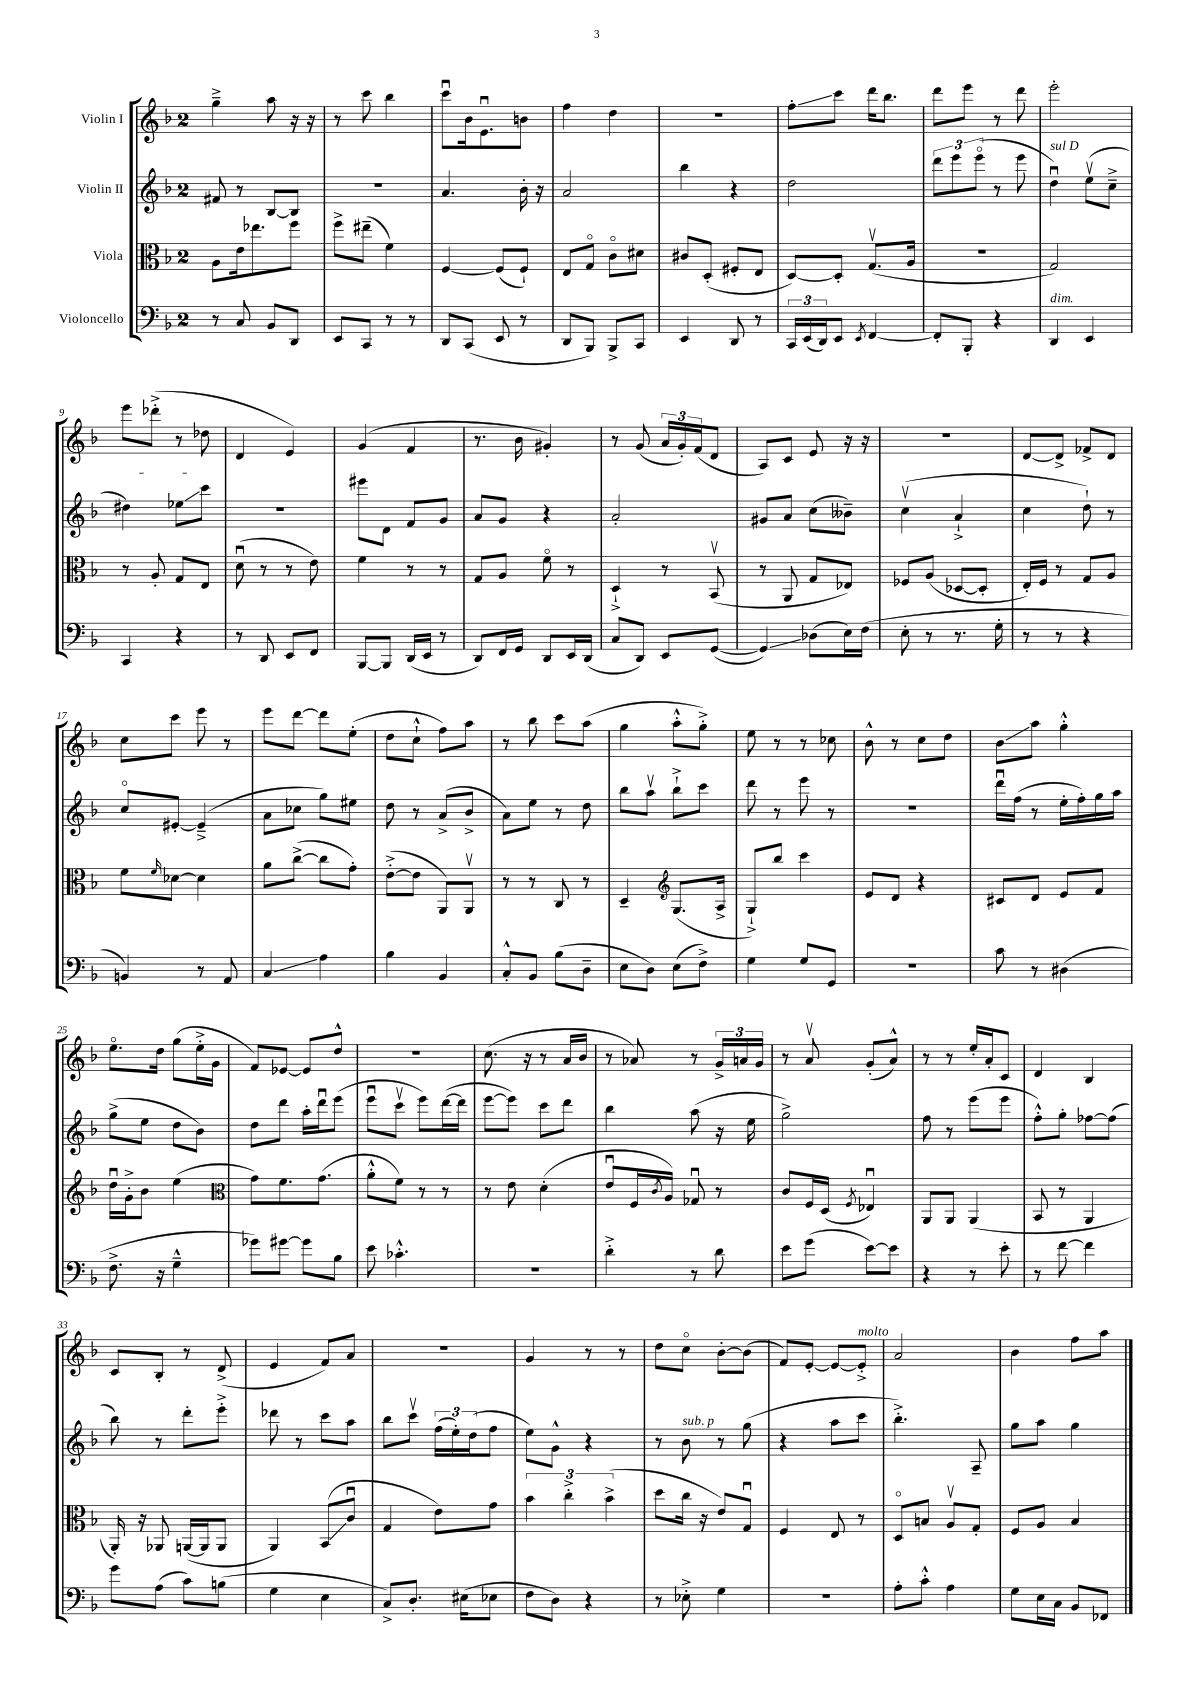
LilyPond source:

<<
\new StaffGroup <<
\new Staff = "s0" \with { instrumentName = "Violin I" } {
    \clef treble \key f \major \once \override Staff.TimeSignature.style = #'single-digit \time 2/4
    g''4---> a''8 r16 r16 |
    r8 c'''8 bes''4 |
    c'''8\downbow bes'16 e'8.\downbow b'8 |
    f''4 d''4 |
    R2 |
    f''8-.\glissando c'''8 d'''16 bes''8. |
    d'''8 e'''8 r8 d'''8 |
    e'''2-. |
    e'''8 des'''8-.->( r8 des''8 |
    d'4 e'4) |
    g'4( f'4 |
    r8. bes'16 gis'4-.) |
    r8 g'8( \tuplet 3/2 { a'16 g'16-.) f'16( } d'8 |
    a8) c'8 e'8 r16 r16 |
    r2 |
    d'8~ d'8-> fes'8-> d'8 |
    c''8 c'''8 e'''8 r8 |
    e'''8 d'''8~ d'''8 e''8-.( |
    d''8 c''8-!-^ f''8) a''8 |
    r8 bes''8 c'''8 a''8( |
    g''4 a''8-.-^ g''8-.->) |
    e''8 r8 r8 ces''8 |
    bes'8-^ r8 c''8 d''8 |
    bes'8\glissando a''8 g''4-.-^ |
    e''8.\flageolet d''16 g''8( e''16-.-> g'16 |
    f'8) ees'8~ ees'8 d''8-^ |
    r2 |
    c''8.( r16 r8 a'16 bes'16 |
    r8 aes'8) r8 \tuplet 3/2 { g'16-> a'16 g'16 } |
    r8 a'8\upbow g'8-.( a'8-^) |
    r8 r8 e''16-. a'16-. c'8 |
    d'4 bes4 |
    c'8 bes8-. r8 d'8->( |
    e'4 f'8) a'8 |
    r2 |
    g'4 r8 r8 |
    d''8 c''8\flageolet bes'8~-. bes'8( |
    f'8) e'8~-. e'8~ e'8-.->^\markup { \italic "molto" } |
    a'2 |
    bes'4 f''8 a''8 \bar "|." |
}
\new Staff = "s1" \with { instrumentName = "Violin II" } {
    \clef treble \key f \major \once \override Staff.TimeSignature.style = #'single-digit \time 2/4
    fis'8 r8 bes8~ bes8 |
    R2 |
    a'4. bes'16-. r16 |
    a'2 |
    bes''4 r4 |
    d''2 |
    \tuplet 3/2 { d'''8 e'''8 e'''8\flageolet( } r8 e'''8 |
    \once \override TextSpanner.bound-details.left.text = \markup { \italic "sul D" } d''4\downbow\startTextSpan) e''8\upbow( c''8---> |
    dis''4) ees''8\glissando c'''8\stopTextSpan |
    r2 |
    eis'''8 d'8 f'8 g'8 |
    a'8 g'8 r4 |
    a'2-. |
    gis'8 a'8 c''8( beses'8--) |
    c''4\upbow( a'4-!-> |
    c''4 d''8-!) r8 |
    c''8\flageolet eis'8~-. eis'4--->( |
    a'8 ces''8 g''8) eis''8 |
    d''8 r8 a'8->( bes'8-> |
    a'8) e''8 r8 d''8 |
    bes''8 a''8\upbow bes''8-!-> c'''8 |
    d'''8 r8 e'''8 r8 |
    R2 |
    d'''16\downbow f''16( r8 e''16-. f''16-.) g''16 a''16 |
    g''8->( e''8 d''8 bes'8) |
    d''8 d'''8 a''16-. d'''16\downbow e'''8( |
    e'''8\downbow c'''8\upbow e'''8) d'''16~( d'''16 |
    e'''8~ e'''8) c'''8 d'''8 |
    bes''4 a''8( r16 e''16 |
    g''2->) |
    f''8 r8 e'''8( e'''8 |
    f''8-.-^) g''8-. fes''8~ fes''8( |
    bes''8) r8 d'''8-. e'''8-.-> |
    des'''8 r8 c'''8 a''8 |
    bes''8 c'''8\upbow \tuplet 3/2 { f''16( e''16-.) d''16( } f''8 |
    e''8) g'8-^ r4 |
    r8 bes'8^\markup { \italic "sub. p" } r8 g''8( |
    r4 a''8 c'''8 |
    bes''4.-.->) a8-- |
    g''8 a''8 g''4 \bar "|." |
}
\new Staff = "s2" \with { instrumentName = "Viola" } {
    \clef alto \key f \major \once \override Staff.TimeSignature.style = #'single-digit \time 2/4
    a8 e'16 ees''8. f''8 |
    f''8-> eis''8--( f'4) |
    f4~ f8( f8-!) |
    e8 g8\flageolet c'8\flageolet dis'8 |
    cis'8 d8-.( fis8-. e8 |
    d8~) d8-. g8.\upbow( a16 |
    r2 |
    g2) |
    r8 a8-. g8 e8 |
    d'8\downbow( r8 r8 e'8) |
    f'4 r8 r8 |
    g8 a8 f'8\flageolet r8 |
    d4-!-> r8 bes,8\upbow( |
    r8 a,8 g8 ees8) |
    fes8 a8( des8~ des8-. |
    e16-.) f16 r8 g8 a8 |
    f'8 \grace { f'16 } des'8~ des'4 |
    a'8 c''8~->( c''8 g'8-.) |
    e'8~-.->( e'8 a,8) a,8\upbow |
    r8 r8 c8 r8 |
    d4-- \clef treble g8.( a16-> |
    g8-!->) bes''8 c'''4 |
    e'8 d'8 r4 |
    cis'8 d'8 e'8 f'8 |
    d''16\downbow g'16-.-> bes'8 e''4( |
    \clef alto g'8) f'8. g'8.( |
    a'8-.-^ f'8) r8 r8 |
    r8 e'8 d'4-.( |
    e'8\downbow f16 \acciaccatura { c'8 } a16) ges8\downbow r8 |
    c'8 f16 d16( \acciaccatura { f8 } ees4\downbow) |
    a,8 a,8 a,4( |
    bes,8 r8 a,4 |
    a,16-.) r16 aes,8 a,16~( a,16 a,8 |
    a,4) bes,8\glissando( c'8\downbow |
    g4 e'8) g'8 |
    \tuplet 3/2 { bes'4 c''4-.-> bes'4->( } |
    d''8 c''16 r16 e'8) g8\downbow |
    f4 e8 r8 |
    d8\flageolet b8 a8\upbow g8-. |
    f8 a8 bes4 \bar "|." |
}
\new Staff = "s3" \with { instrumentName = "Violoncello" } {
    \clef bass \key f \major \once \override Staff.TimeSignature.style = #'single-digit \time 2/4
    r8 c8 bes,8 d,8 |
    e,8 c,8 r8 r8 |
    d,8 c,8( e,8 r8 |
    d,8 bes,,8) bes,,8-> c,8 |
    e,4 d,8 r8 |
    \tuplet 3/2 { c,16 e,16( d,16) } e,8 \acciaccatura { e,8 } f,4~ |
    f,8-. bes,,8-. r4 |
    d,4^\markup { \italic "dim." } e,4 |
    c,4 r4 |
    r8 d,8 e,8 f,8 |
    bes,,8~ bes,,8 d,16( e,16 r8 |
    d,8) f,16 g,16 d,8 e,16 d,16( |
    c8 d,8) e,8 g,8~( |
    g,4\glissando) des8( e16) f16( |
    e8-. r8 r8. g16-. |
    r8 r8 r4 |
    b,4) r8 a,8 |
    c4\glissando a4 |
    bes4 bes,4 |
    c8-.-^ bes,8 bes8( d8-- |
    e8 d8) e8( f8->) |
    g4 g8 g,8 |
    R2 |
    c'8 r8 dis4( |
    f8.-> r16 g4---^ |
    ges'8) gis'8~ gis'8 bes8 |
    e'8 ces'4.-.-^ |
    R2 |
    d'4-.-> r8 d'8 |
    e'8 g'8( e'8~) e'8 |
    r4 r8 e'8-. |
    r8 f'8~ f'4 |
    g'8 a8( c'8) b8( |
    g4 e4 |
    c8->) d8.-. eis16( ees8 |
    f8 d8) r4 |
    r8 ees8-.-> g4 |
    r2 |
    a8-. c'8-.-^ a4 |
    g8 e16 c16 bes,8 fes,8 \bar "|." |
}
>>
>>
